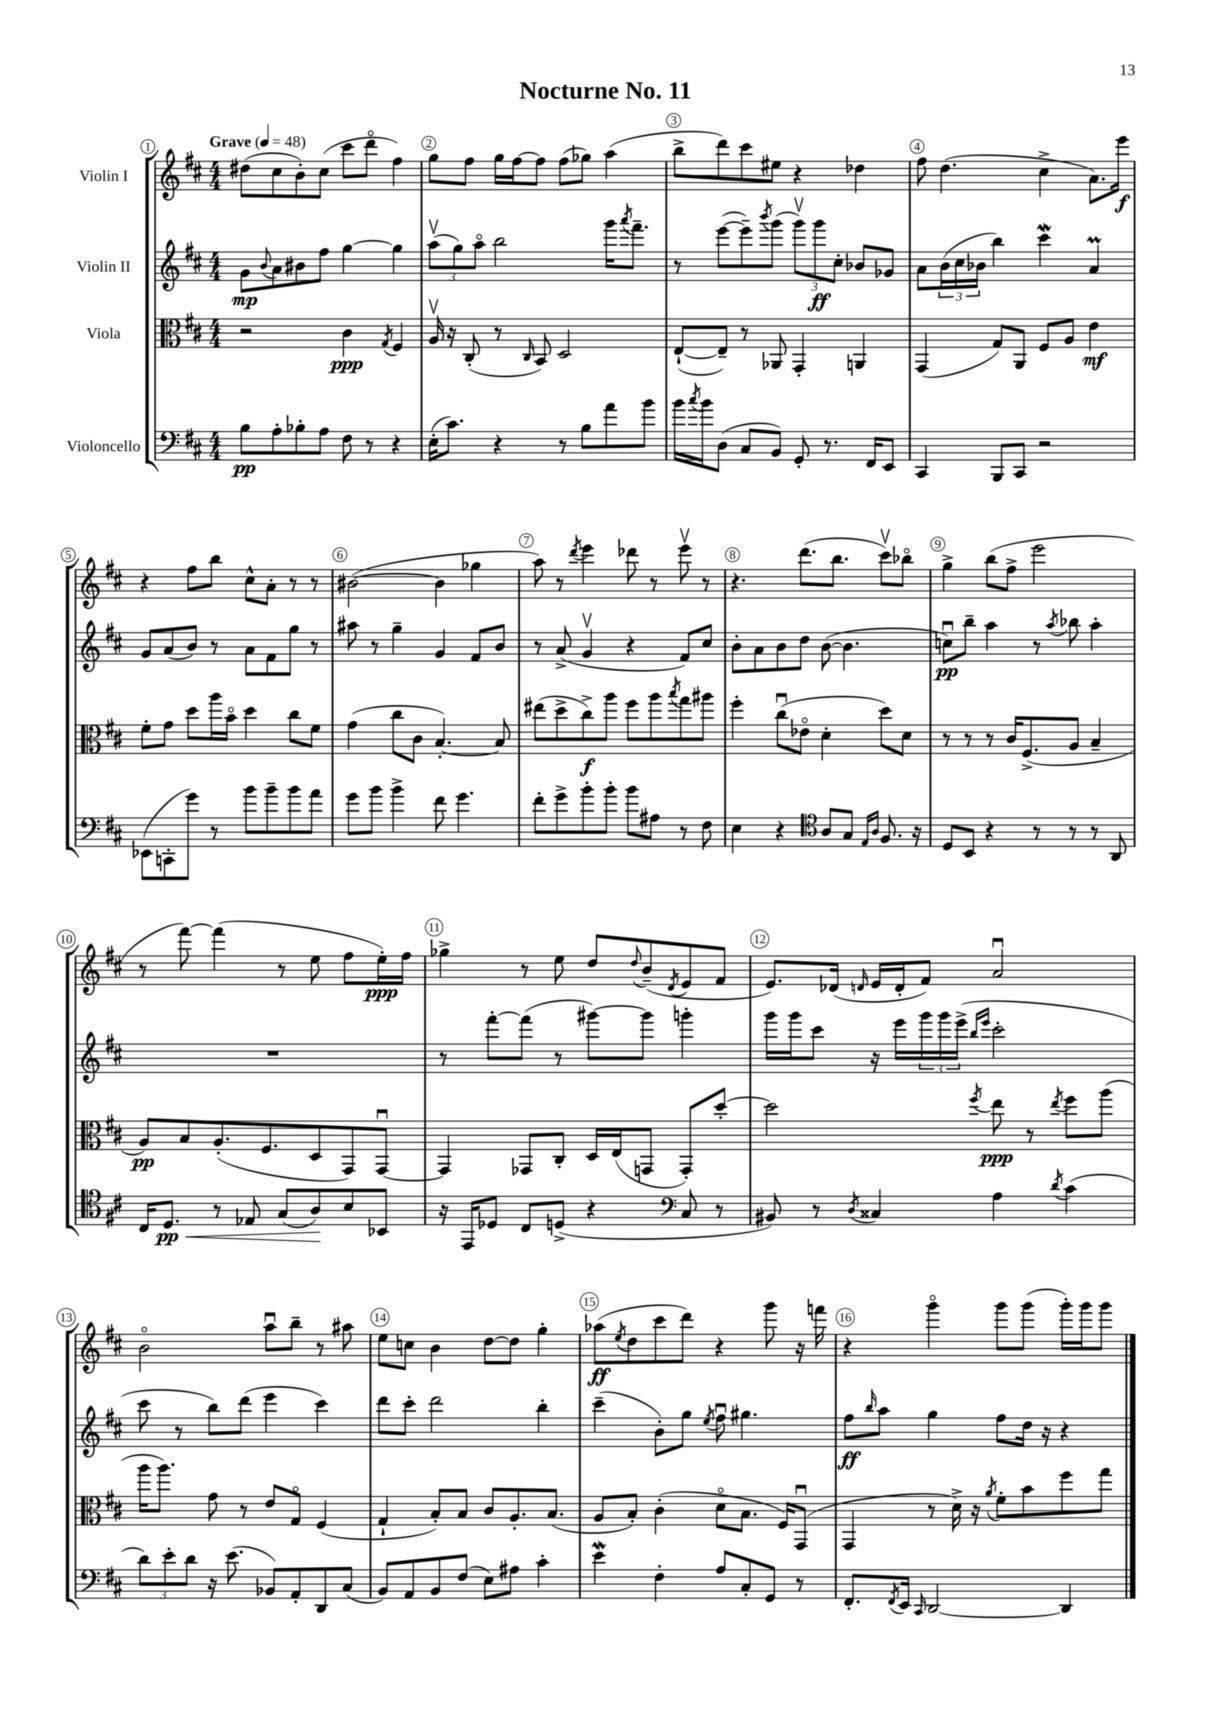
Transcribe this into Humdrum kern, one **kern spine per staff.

**kern	**kern	**kern	**kern
*staff4	*staff3	*staff2	*staff1
*clefF4	*clefC3	*clefG2	*clefG2
*k[f#c#]	*k[f#c#]	*k[f#c#]	*k[f#c#]
*M4/4	*M4/4	*M4/4	*M4/4
*MM48	*MM48	*MM48	*MM48
8B	2r	8g	(8dd#
.	.	8qqb	.
8A'	.	8a	8cc#
8B-'	.	8b#	8b')
8A	.	8ff#	(8cc#
8F#	4c#	[4gg	8ccc#
8r	.	.	8dddo
.	8qG	.	.
4r	4F#	4gg]	4ff#)
=	=	=	=
(16E'	16Av	(12aav	8gg
8.c#)	16r	.	.
.	.	12gg)	.
.	(8C#'	.	8ff#
.	.	12aao	.
4r	8r	2bb	16gg
.	.	.	[16ff#
.	16qqC#	.	.
.	8BB)	.	8ff#]
8r	2D	.	(8ff#
8B	.	.	8gg-)
8a	.	16ggg	(4aa
.	.	8qaaa	.
.	.	8.fff#~	.
8b	.	.	.
=	=	=	=
16b	([8E`	8r	8bb^
8qcc#	.	.	.
16b	.	.	.
(8D	8E~])	([8eee	8ddd)
8C#	8r	8eee~])	8ccc#
.	.	8qbbb	.
8BB)	8AA-	(8ggg	8ee#
8GG'	4GG'	12gggv)	4r
.	.	12ggg	.
8.r	.	.	.
.	.	12cc#'	.
.	4AA	8b-	4dd-
16FF#	.	.	.
8EE	.	8g-	.
=	=	=	=
4CC#	(4GG	8a	8ff#
.	.	(24b	(4.dd
.	.	24cc#	.
.	.	24b-	.
8BBB	8G)	4bb)	.
8CC#	8AA	.	.
2r	8F#	4ccc#	4cc#^
.	8A	.	.
.	4e	4a	8.a)
.	.	.	16eee
=	=	=	=
(8EE-	8f#'	8g	4r
8CC'	8g	(8a	.
8g)	8dd	8b)	8ff#
8r	16aa	8r	8bb
.	16bo	.	.
8b	4dd	8a	8cc#^^
8b~	.	8f#	8a'
8b	8cc#	8gg	8r
8a	8f#	8r	8r
=	=	=	=
8g	(4g	8aa#	([2b#
8b	.	8r	.
4b^	8cc#	4gg~	.
.	8c#	.	.
8f#	[4.B')	4g	4b#]
4.g	.	.	.
.	.	8f#	4gg-
.	8B]	8b	.
=	=	=	=
8f#'	(8ee#	8r	8aa)
8g^	8dd^	(8a^	8r
.	.	.	8qddd
8b'	8cc#^)	4gv	4eee
8b'	8aa	.	.
8b	8ff#	4r	8ddd-
8A#	8aa	.	8r
.	8qbb	.	.
8r	8gg	8f#)	8eeev
8F#	8aa#	8cc#	8r
=	=	=	=
4E	4ff#'	8b'	4.r
.	.	8a	.
4r	(8cc#u	8b	.
.	8e-o	8dd	(8.ddd
*clefC4	*	*	*
8A	4d'	([8b	.
.	.	.	8.bb
8G	.	4.b]	.
16qqE	.	.	.
16qqA	.	.	.
8.F#	8dd)	.	8ccc#v)
.	8d	.	8bb-o
16r	.	.	.
=	=	=	=
8D	8r	8ccu)	4gg^
8BB	8r	8bb~	.
4r	8r	4aa	(8bb
.	16c#	.	8ff#^
.	(8.F#^	.	.
8r	.	8r	2eee
.	.	8qaa	.
8r	8A	8bb-	.
8r	4B~	4aa'	.
8AA	.	.	.
=	=	=	=
16C#	8A)	1r	8r
8.D	.	.	.
.	8B	.	[8fff#)
8r	(8.A'	.	(4fff#]
8E-	.	.	.
.	8.F#	.	.
(8G	.	.	8r
8A)	8D	.	8ee
8B	8GG)	.	8ff#
8BB-	[8GGu	.	16ee')
.	.	.	16ff#
=	=	=	=
16r	4GG]	8r	4gg-^
16EE	.	.	.
8D-	.	[8fff#'	.
8C#	8GG-	(8fff#]	8r
(8D^	8C#'	8r	8ee
4r	16D	[8ggg#)	8dd
.	(16E	.	.
.	.	.	8qqdd
.	8GG	8ggg#]	(8b~
*clefF4	*	*	*
.	.	.	8qd
8C#	8GG')	4ggg'	8e
8r	[8dd'	.	8f#
=	=	=	=
8BB#)	2dd]	16ggg	8.e)
.	.	16ggg	.
8r	.	8ccc#	.
.	.	.	(16d-
8qD	.	.	16qqd
4C##	.	16r	16e
.	.	16eee	16d'
.	.	24ggg	8f#)
.	.	24ggg	.
.	.	(24eee^	.
.	.	16qqbb	.
.	8qff#	16qqeee	.
4A	8ee	2ccc#'	2au
.	8r	.	.
8qd	8qee	.	.
(4c#	8ff#	.	.
.	(8aa	.	.
=	=	=	=
12d)	16aa	8ccc#	2bo
.	8.aa)	.	.
12e'	.	.	.
.	.	8r	.
12d	.	.	.
16r	8g	8bb)	.
(8.e	.	.	.
.	8r	(8ddd	.
8BB-)	8e	4eee	8aau
8AA'	8Go	.	8bb~
8DD	(4F#	4ccc#)	8r
(8C#	.	.	8aa#
=	=	=	=
8BB)	4G`	8ddd	8ee
8AA	.	8ccc#'	8cc
8BB	8B')	2ddd	4b
(8F#	8B	.	.
8E)	8c#	.	[8dd
8A#	8.A'	.	8dd]
4c#'	.	4bb'	4gg'
.	(8.B	.	.
=	=	=	=
4e	8A	(4ccc#~	(8aa-
.	.	.	8qee
.	8B')	.	8dd
4F#'	(4c#'	8b')	8ccc#
.	.	8gg	8ddd)
.	.	8qee	.
8A	8do	8ff#u	4r
8C#'	8.B	4.gg#	.
8GG	.	.	8ggg
.	16F#)	.	.
8r	(8GGu	.	16r
.	.	.	16fff
=	=	=	=
8.FF#'	4GG	8ff#	4r
.	.	16qqbb	.
.	.	8aa	.
8qFF#	.	.	.
16EE	.	.	.
16qqCC#	.	.	.
[2DD	8r	4gg	4gggo
.	16d^)	.	.
.	16r	.	.
.	8qa	.	.
.	8f#'	8ff#	8ggg
.	8b	16dd	(8ggg
.	.	16r	.
4DD]	8ff#	4r	16ggg')
.	.	.	16ggg
.	8gg	.	8ggg
==	==	==	==
*-	*-	*-	*-
